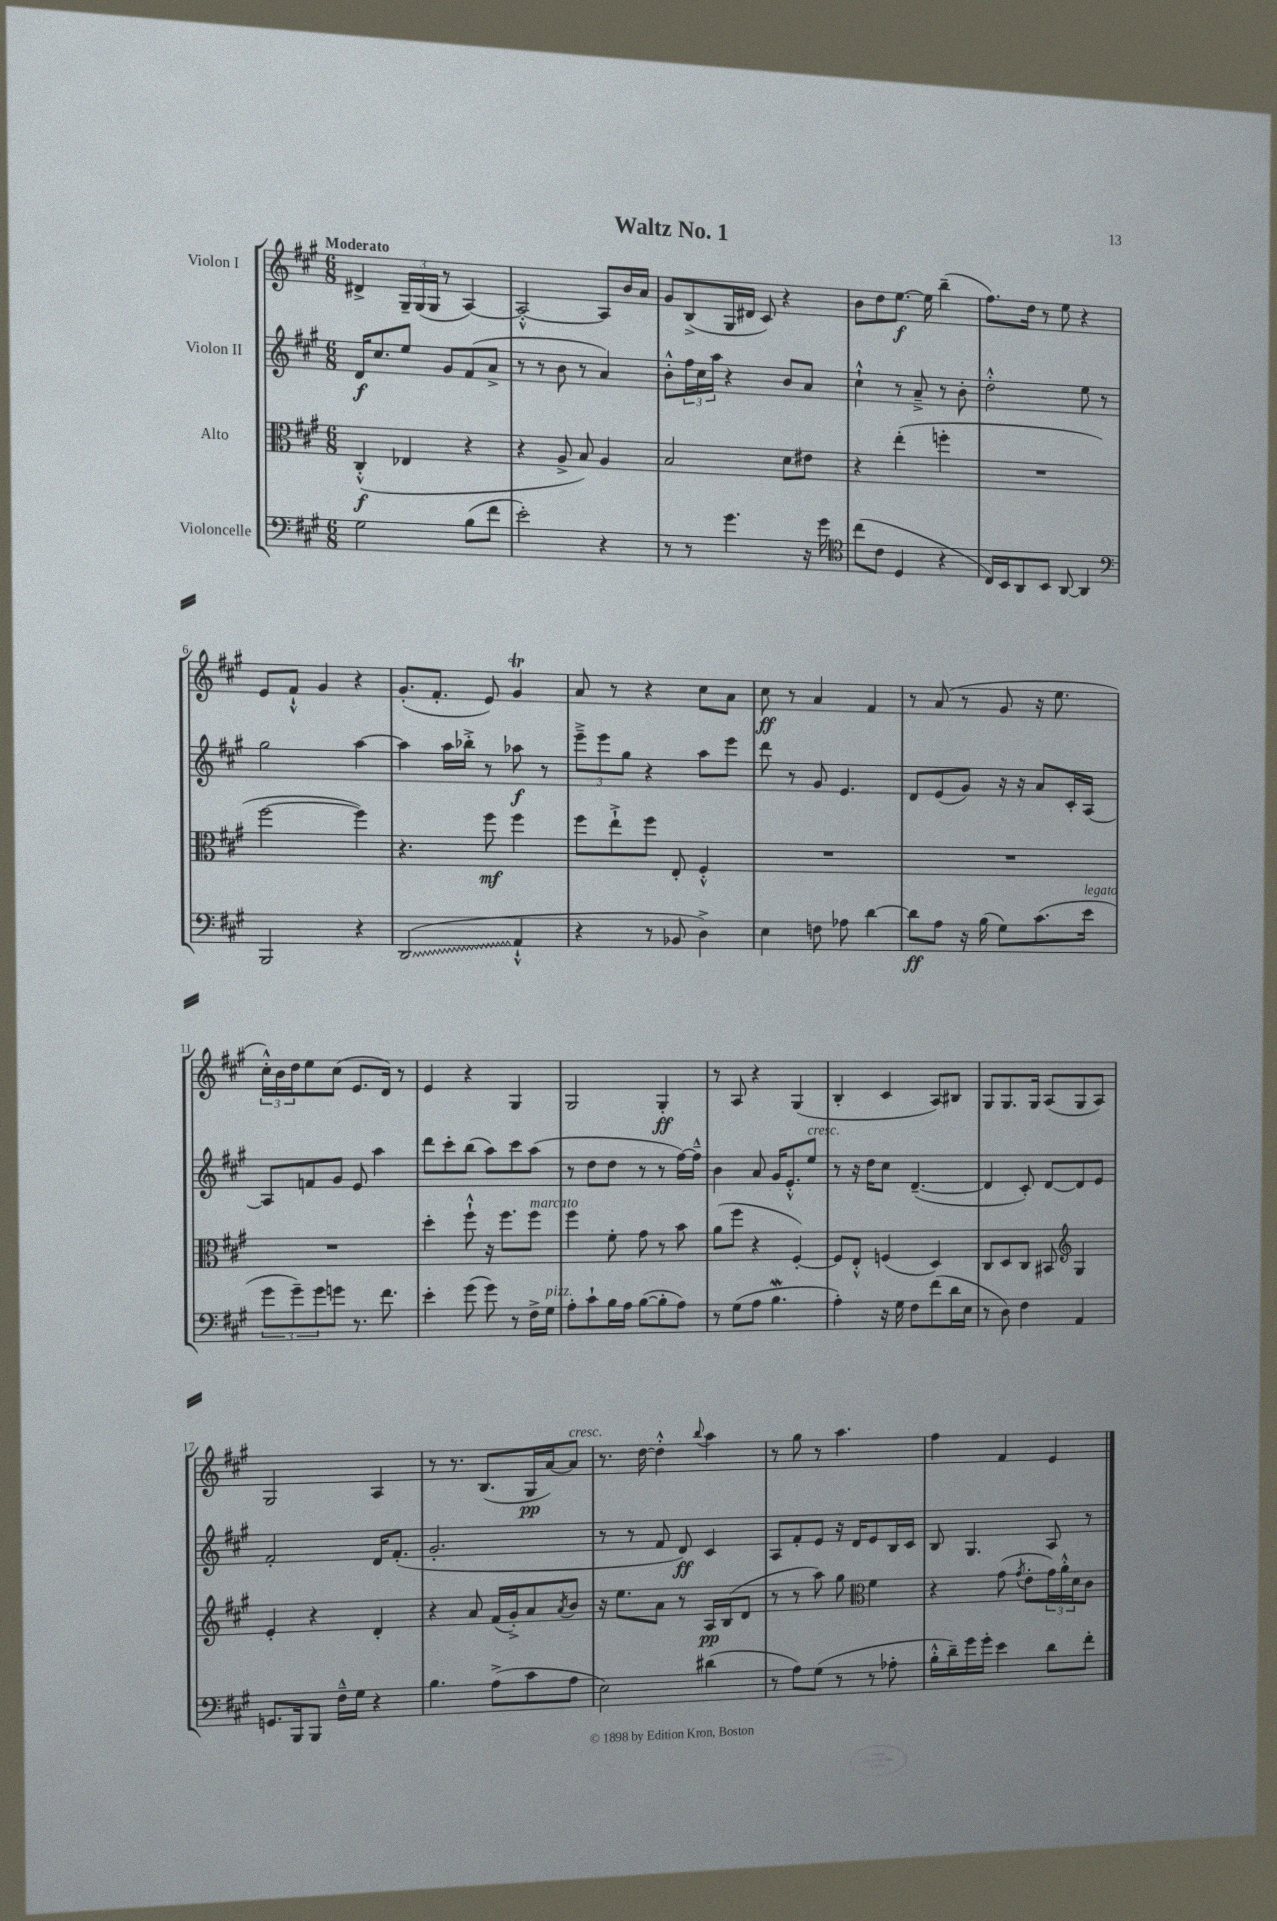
\header { title = "Waltz No. 1" }
<<
\new StaffGroup <<
\new Staff = "s0" \with { instrumentName = "Violon I" } {
    \clef treble \key a \major \numericTimeSignature \time 6/8 \tempo "Moderato"
    dis'4-> \tuplet 3/2 { gis16-- gis16( gis16 } r8 a4~) |
    a2~-.-^ a8 b'16 a'16 |
    gis'8 b8->( gis16 dis'16 cis'8) r4 |
    b'8 d''8 e''8.~\f e''16 b''4--( |
    fis''8.) d''16 r8 e''8 r4 |
    e'8 fis'8-!-^ gis'4 r4 |
    gis'8.-.( fis'8.-. e'8) gis'4\trill |
    a'8 r8 r4 cis''8 a'8 |
    cis''8\ff r8 a'4 fis'4 |
    r8 a'8( r8 gis'8 r16 e''8. |
    \tuplet 3/2 { cis''16-.-^) b'16 d''16 } e''8 cis''8( e'8. d'16) r8 |
    e'4 r4 gis4 |
    gis2 gis4-.\ff |
    r8 a8 r4 gis4( |
    b4-. cis'4 a8) bis8 |
    gis8 gis8. gis16 a8( gis8 a8) |
    gis2 a4 |
    r8 r8. b8.( gis16\pp a'16~) a'8^\markup { \italic "cresc." } |
    r8. d''16~ d''4-.-^ \appoggiatura { b''8 } a''4 |
    r8 gis''8 r8 a''4. |
    fis''4 fis'4 e'4 \bar "|." |
}
\new Staff = "s1" \with { instrumentName = "Violon II" } {
    \clef treble \key a \major \numericTimeSignature \time 6/8
    d'16\f cis''8. e''8 gis'8 fis'8( a'8-> |
    r8 r8 b'8 r8 a'4) |
    b'8-.-^ \tuplet 3/2 { fis''16 cis''16 a''16 } r4 b'8 a'8 |
    cis''4-!-^ r8 a'8---> r8 b'8-. |
    d''2-.-^ e''8 r8 |
    gis''2 a''4~ |
    a''4 a''16 bes''16-.-> r8 aes''8\f r8 |
    \tuplet 3/2 { e'''8---> e'''8 gis''8 } r4 a''8 e'''8 |
    d'''8 r8 gis'8 e'4. |
    d'8 e'8( gis'8) r16 r16 a'8 cis'16-. a16~ |
    a8 f'8 gis'8 e'8 a''4 |
    d'''8 cis'''8-. b''8( a''8) cis'''8 a''8( |
    r8 d''8 d''8 r8 r8 fis''16~) fis''16---^ |
    b'4 a'8 gis'16 e'8.-.-^ e''8^\markup { \italic "cresc." } |
    r8 r16 d''16 cis''8 d'4.~--( |
    d'4 cis'8-.) d'8~ d'8 e'8 |
    fis'2-. d'16 fis'8.-.( |
    gis'2.-. |
    r8 r8 fis'8 d'8\ff) cis'4 |
    a8 fis'8-. e'8 r16 d'16 e'8 b16 cis'16 |
    b8 gis4. a8 r8 \bar "|." |
}
\new Staff = "s2" \with { instrumentName = "Alto" } {
    \clef alto \key a \major \numericTimeSignature \time 6/8
    cis4-.-^\f( ees4 r4 |
    r4 a8-> b8) a4 |
    b2 d'8 eis'8 |
    r4 e''4-.( f''4-. |
    R2. |
    fis''2~ fis''4) |
    r4. fis''8\mf fis''4 |
    fis''8 e''8-!-> fis''8 e8-. fis4-.-^ |
    R2. |
    R2. |
    R2. |
    d''4-. fis''8-!-^ r16 fis''8. fis''8^\markup { \italic "marcato" } |
    fis''4 fis'8-. gis'8 r8 b'8 |
    a'8( fis''8 r4 fis4~-.) |
    fis8 e8-.-^ f4( d4) |
    cis8 d8 cis8 bis,8 \clef treble gis4 |
    e'4-. r4 d'4-. |
    r4 a'8 fis'16( gis'16-.->) a'8 \acciaccatura { a'8 } b'8 |
    r16 e''8. a'8 r8 a16\pp b16( d'8 |
    r8 r8 a''8) gis''8 \clef alto fis'4 |
    r4 gis'8( \acciaccatura { gis'8 } e'8-. \tuplet 3/2 { gis'16) a'16-.-^ d'16 } cis'8 \bar "|." |
}
\new Staff = "s3" \with { instrumentName = "Violoncelle" } {
    \clef bass \key a \major \numericTimeSignature \time 6/8
    gis2 b8( fis'8 |
    e'2-.) r4 |
    r8 r8 gis'4. r16 gis'16 |
    \clef tenor cis''8( cis'8 d4 r4 |
    cis16) b,16 a,8 b,8 a,8~ a,4 |
    \clef bass b,,2 r4 |
    \once \override Glissando.style = #'zigzag d,2\glissando( a,4-!-^ |
    r4 r8 bes,8 d4->) |
    e4 f8 aes8 d'4~ |
    d'8\ff a8 r16 b16( gis8) cis'8.( e'16^\markup { \italic "legato" } |
    \tuplet 3/2 { gis'8 gis'8--) gis'8 } g'8 r8. fis'8. |
    e'4-. gis'8( gis'8) r8 fis16-> gis16^\markup { \italic "pizz." } |
    a8-. cis'8-! b16 a16 b8~( b8-. a8) |
    r8 gis8( a8 b4.\mordent |
    a4-.) r16 gis16 fis8 fis'8( d'16 e16 |
    r8 d8) fis4 a,4 |
    g,8. b,,16 b,,8 fis16---^ gis16 r4 |
    b4. a8->( cis'8 a8 |
    e2) dis'4( |
    r8 a8) gis8( r8 r8 aes8-. |
    b16-.-^ d'16--) gis'16 gis'16-. e'4 d'8 fis'8-. \bar "|." |
}
>>
>>
